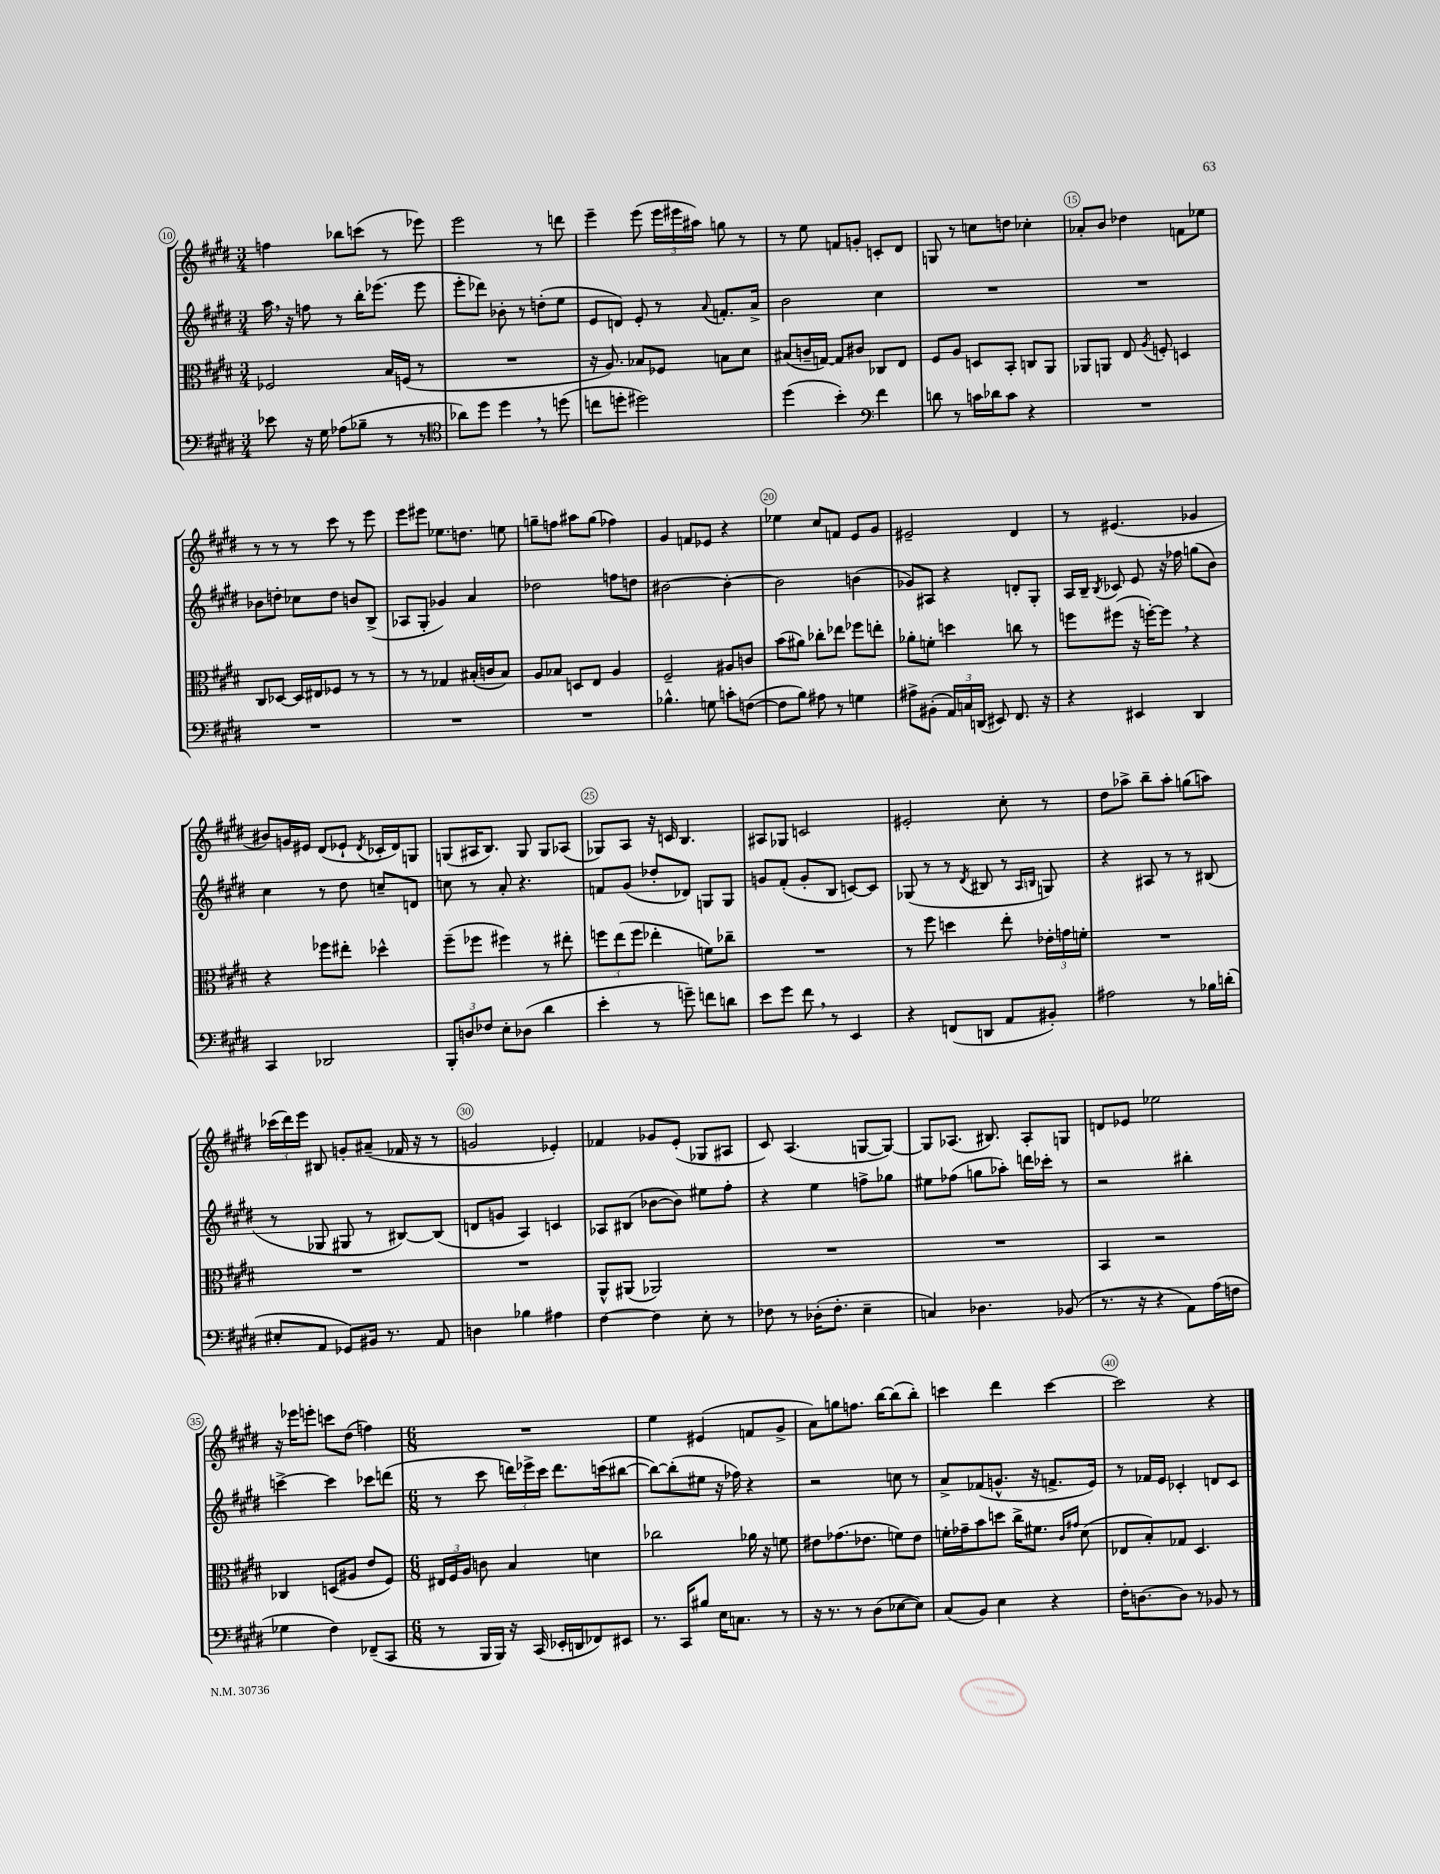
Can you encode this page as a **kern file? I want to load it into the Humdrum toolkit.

**kern	**kern	**kern	**kern
*staff4	*staff3	*staff2	*staff1
*clefF4	*clefC3	*clefG2	*clefG2
*k[f#c#g#d#]	*k[f#c#g#d#]	*k[f#c#g#d#]	*k[f#c#g#d#]
*M3/4	*M3/4	*M3/4	*M3/4
8e-	2F-	16aa	4ff
.	.	16r	.
16r	.	8ff	.
16G#	.	.	.
(8A-	.	8r	8bb-
8B-~	.	16bb'	(8ccc
.	.	(8.eee-	.
8r	16B	.	8r
.	(16F	.	.
8r	8r	8eee-	8eee-)
=	=	=	=
*clefC4	*	*	*
8a-)	2.r	8eee'	2eee
8dd#	.	8ddd-)	.
4dd#	.	8b-'	.
.	.	8r	.
8r	.	(8dd'	8r
(8dd	.	8ee	8ddd
=	=	=	=
8cc	16r	8e	4eee~
.	8.A)	.	.
8dd'	.	8d)	.
2dd#)	8B-	8e'	(8eee
.	8F-	8r	24eee
.	.	.	24eee#
.	.	.	24aa#)
.	.	8qqa	.
.	8B	8.f'	8gg
.	8d#	.	8r
.	.	16a^	.
=	=	=	=
(4dd#	(8B#	2b	8r
.	16c~	.	8ee
.	[16G)	.	.
4b')	8G]	.	8f
.	8c#	.	8g'
*clefF4	*	*	*
4f#	8C-	4cc#	8c'
.	8E	.	8d#
=	=	=	=
8d	8F#	2.r	8G
8r	8A	.	8r
16c	8D	.	8cc
16d-	.	.	.
8c	8BB'	.	8dd
4r	8C	.	4cc-'
.	8AA	.	.
=	=	=	=
2.r	8AA-	2.r	8a-'
.	8AA	.	8b
.	8E	.	4dd-
.	8qA	.	.
.	8F'	.	.
.	4D	.	8f
.	.	.	8ee-
=	=	=	=
2.r	8C#	8b-	8r
.	[8D-	8dd'	8r
.	16D-]	8cc-	8r
.	16E#	.	.
.	8F-	8dd	8ccc#
.	8r	8b	8r
.	8r	(8B^	8eee
=	=	=	=
2.r	8r	8A-	8eee
.	8r	8G#'	8eee#
.	4G-	4g-)	8.ee-
.	.	.	8.dd
.	(16B#'	4a	.
.	16c	.	.
.	8B#)	.	8ee
=	=	=	=
2.r	8A	2dd-	8gg~
.	8B-	.	8ff
.	8D	.	8aa#
.	8E	.	(8gg
.	4A	8ff	4ff-)
.	.	8dd	.
=	=	=	=
4.B-^^	2F#~	[2b#	4g#
.	.	.	8f
8G	.	.	8e-
8c'	8A#	4b#'_	4r
([8F	8c	.	.
=	=	=	=
8F]	(8b	2b#]	4ee-
8B)	8a#)	.	.
8A#	8cc-'	.	8cc#
8r	8ee-	.	8f
4G	8ff-	(4b	8e
.	8ee'	.	8g#
=	=	=	=
8A#^	8a-'	8g-)	2e#~
(8BB#'	8f'	8A#	.
24AA)	4dd	4r	.
24C	.	.	.
(24DD	.	.	.
8EE#)	.	.	.
8.FF#	8cc	8d'	4d#
.	8r	8G#'	.
16r	.	.	.
=	=	=	=
4r	8ff	16A	8r
.	.	16B~	.
.	.	8qB	.
.	(8ff#	8c-	(4.e#
4EE#	16r	8e	.
.	[16ff')	.	.
.	8ff]	16r	.
.	.	16ff-	.
4DD#	4r	(8gg	4g-
.	.	8b)	.
=	=	=	=
4CC#	4r	4cc#	8b#)
.	.	.	16g
.	.	.	16e#
2DD-	8ff-	8r	(8d#
.	8ee#'	8dd#	8e-`
.	.	.	8qd#
.	4dd-^^	8cc~	16c-'
.	.	.	16d#)
.	.	8d	8G
=	=	=	=
12BBB'	(8ff#~	8cc	(8G
12D	.	.	.
.	8ff-	8r	16A#
12F-	.	.	.
.	.	.	8.B)
8E'	4ff#)	8a'	.
(8D-	.	4.r	8G
4d#	8r	.	8G
.	8ee#'	.	(8A-
=	=	=	=
4e'	12ff	8f	8G-)
.	(12ee	.	.
.	.	(8g#	8A
.	12ff	.	.
8r	4ee-'	8dd-'	16r
.	.	.	16c
8g~)	.	8d-)	4.B
8f	8f)	8G	.
8d	8cc-~	8G	.
=	=	=	=
8e	2.r	8g	8A#
8g#	.	(8f#'	8G-
8f#	.	8g'	2c
8r	.	8B	.
4EE	.	[8c)	.
.	.	8c]	.
=	=	=	=
4r	8r	(8G-	2e#'
.	8ff#	8r	.
(8FF	4dd	8r	.
.	.	8qd#	.
8DD	.	8B#	.
8AA	8ee'	8r	8cc#'
.	.	16qqA	.
.	.	16qqB	.
8BB#')	24e-'	8G)	8r
.	24g	.	.
.	24f'	.	.
=	=	=	=
2A#	2.r	4r	8dd#
.	.	.	8aa-^
.	.	8A#	8bb~
.	.	8r	8aa-'
8r	.	8r	(8gg
16B-	.	(8B#	8aa)
(16d'	.	.	.
=	=	=	=
8E#'	2.r	8r	(24ccc-
.	.	.	24ddd#)
.	.	.	24eee
8AA	.	8G-	8B#
8GG-)	.	8G#	8g'
16BB#	.	8r	(8a#~
8.r	.	.	.
.	.	[8B#)	16f-
.	.	.	16r
8AA	.	(8B#]	8r
=	=	=	=
4D	2.r	8d	2g
.	.	8g	.
4B-	.	4A)	.
4A#	.	4c	4e-')
=	=	=	=
[4F#	8AA^^	8A-	4f-
.	(8AA#	(8B#	.
4F#]	2AA-)	[8b-	8g-
.	.	8b-])	(8e'
8E'	.	8ee#	8G-
8r	.	8ff#'	8A#
=	=	=	=
8F-	2.r	4r	8c#)
8r	.	.	(4.A
(16D-'	.	4ee	.
8.F-'	.	.	.
4E~	.	8ff^	[8G
.	.	8gg-	8G_)
=	=	=	=
4C)	2.r	8ee#	8G]
.	.	(8ff-	(8.A-
4.D-	.	8gg	.
.	.	.	8.B#)
.	.	8aa-')	.
.	.	16ddd	8A-'
.	.	16ccc-'	.
(8BB-	.	8r	8G
=	=	=	=
8.r	4BB	2r	8d
.	.	.	8e-
16r	.	.	.
4r	2r	.	2ee-
8AA)	.	4bb#'	.
(16A	.	.	.
16F	.	.	.
=	=	=	=
4G-	4C-	[4ccc^	16r
.	.	.	16eee-
.	.	.	8eee'
4F#)	(8D	4ccc]	8ccc
.	8A#	.	(8dd#
(8FF-~	8e	8ccc-	4ff)
8CC#	8F#)	(8ddd	.
=	=	=	=
*M6/8	*M6/8	*M6/8	*M6/8
8r	24E#	8r	2.r
.	24F#	.	.
.	24A	.	.
16BBB	8c	8ccc#	.
16BBB)	.	.	.
16r	4B	24ddd)	.
.	.	24eee-^	.
(16CC#	.	.	.
.	.	24ccc#	.
16EE-'	.	8.ddd	.
16DD	.	.	.
8FF-)	4d	.	.
.	.	(16ccc	.
8EE#	.	[8bb#	.
=	=	=	=
8.r	2cc-	8bb#_)	4ee
.	.	(8bb#']	.
16CC#	.	.	.
8B#	.	8ee#	(4e#
16E	.	16r	.
8.C	.	16ff-)	.
.	16a-	4r	8f
.	16r	.	.
8r	8f	.	8g#^
=	=	=	=
16r	8e#	2r	8a)
8.r	.	.	.
.	(8.g-	.	8gg
8r	.	.	8.ff
.	8.e-	.	.
(8D#	.	.	.
.	.	.	[16bb
[8E-	8f)	8cc	(8bb]
8E-])	8e-	8r	8bb')
=	=	=	=
(8C#	16f'	8a^	4ccc
.	16g-~	.	.
8BB)	8b	(8f-	.
4E	8dd	8.g^^	4ddd#
.	16cc#^	.	.
.	8.f#	16r	.
4r	.	8.f^	[4ccc
.	16qqc#	.	.
.	16qqg#	.	.
.	(8d#	.	.
.	.	16e)	.
=	=	=	=
16F#'	8E-	8r	2ccc]
[8.D	.	.	.
.	8B')	16f-	.
.	.	16e	.
8D]	8G-	4c-'	.
8r	4.D#	.	.
8BB-	.	8d	4r
8r	.	8c-	.
==	==	==	==
*-	*-	*-	*-
